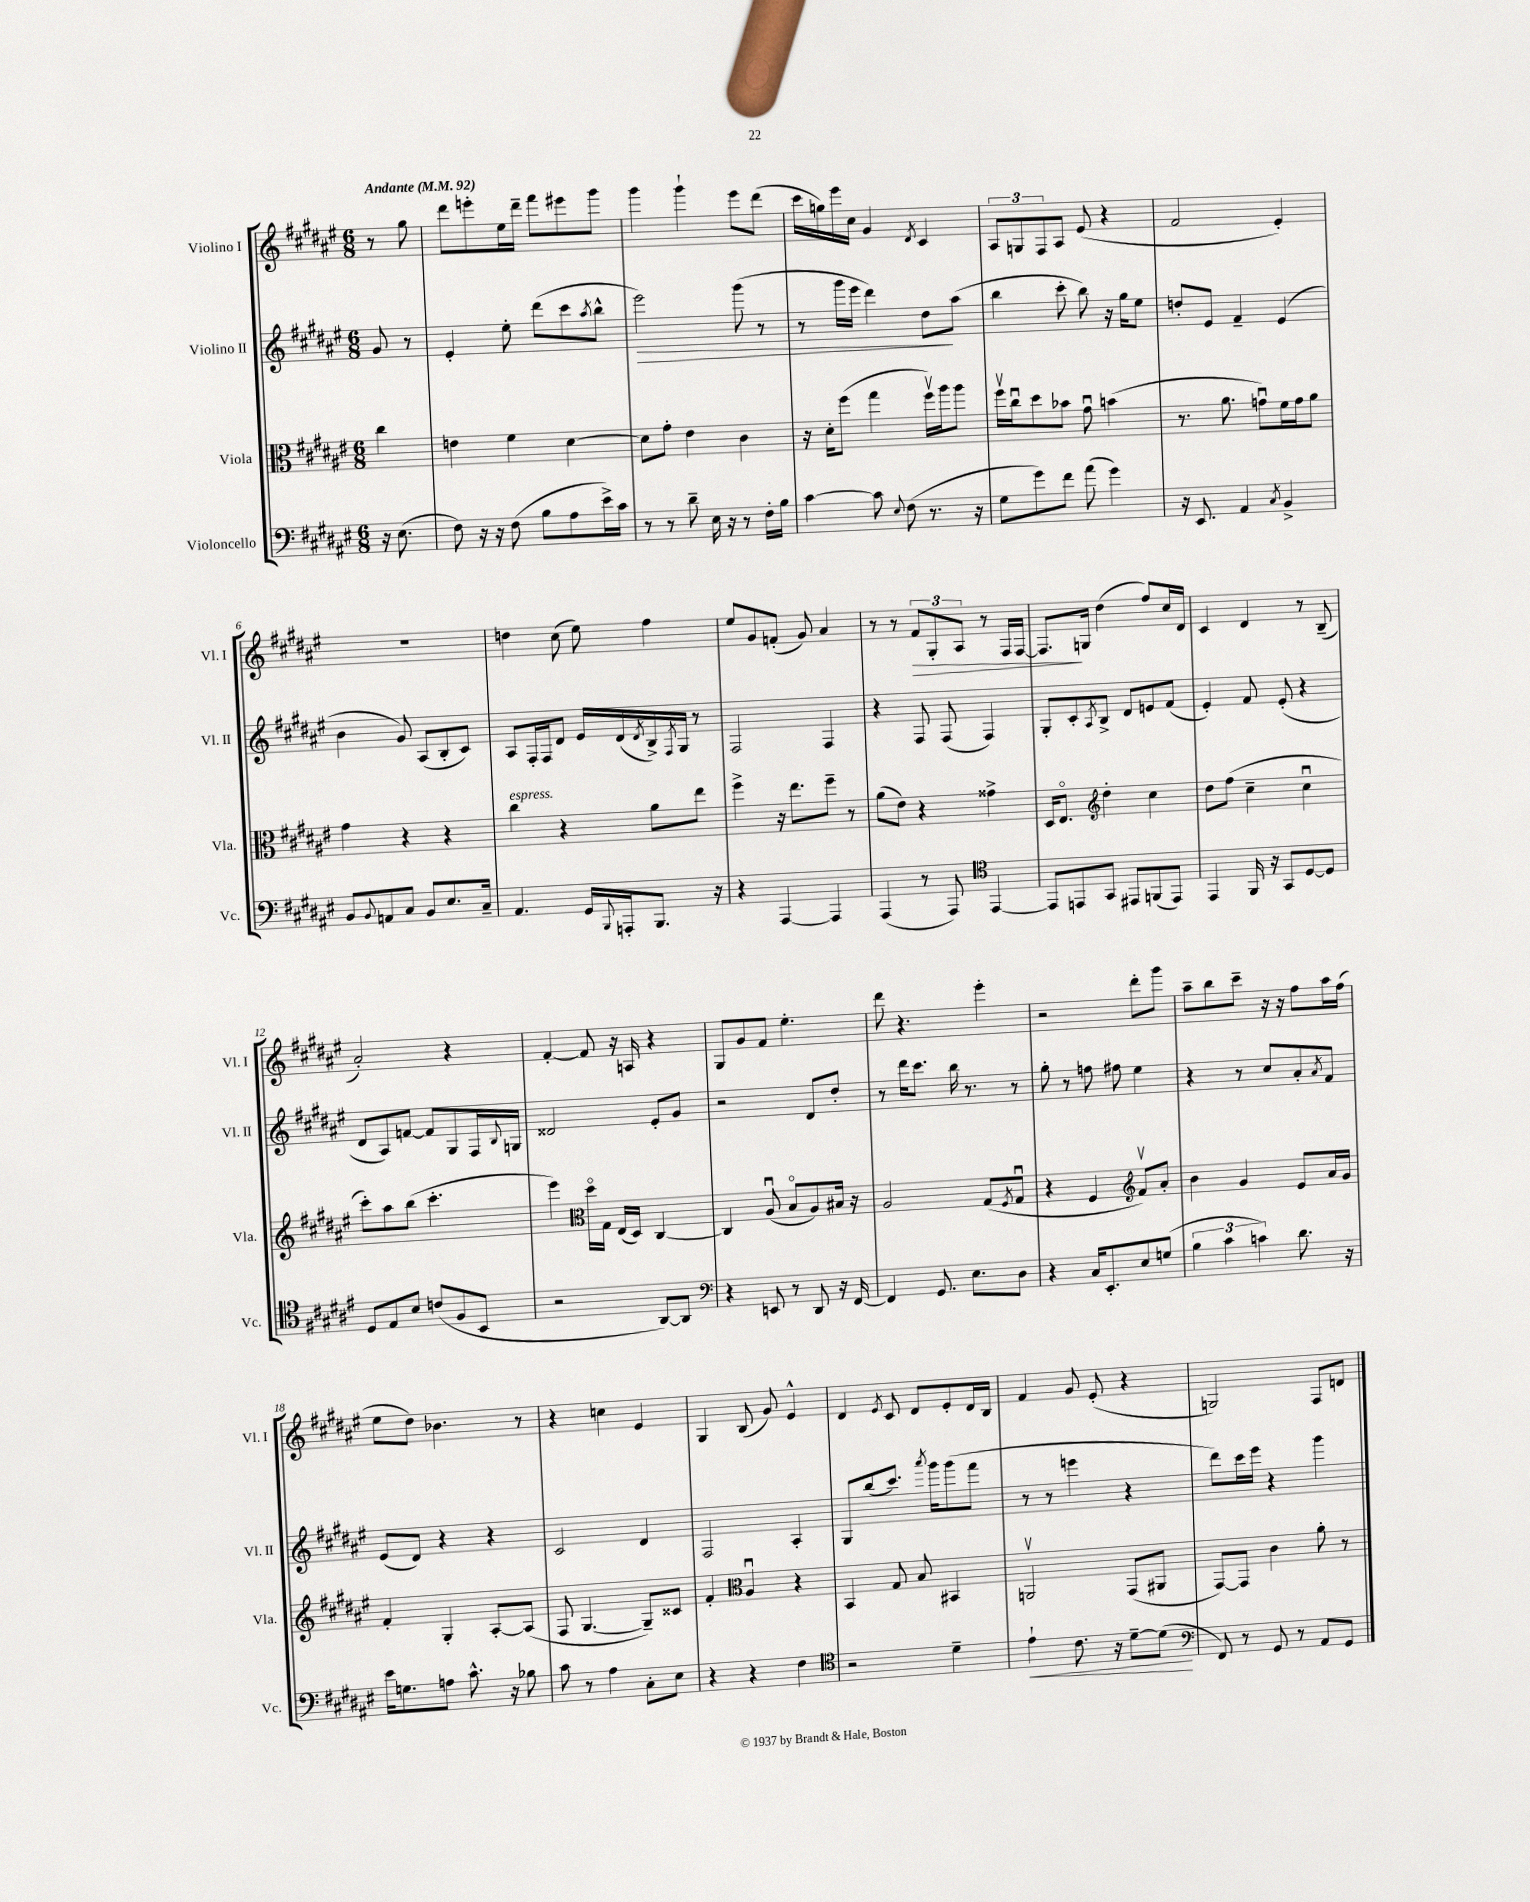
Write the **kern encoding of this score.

**kern	**kern	**kern	**kern
*staff4	*staff3	*staff2	*staff1
*clefF4	*clefC3	*clefG2	*clefG2
*k[f#c#g#d#a#e#]	*k[f#c#g#d#a#e#]	*k[f#c#g#d#a#e#]	*k[f#c#g#d#a#e#]
*M6/8	*M6/8	*M6/8	*M6/8
*MM92	*MM92	*MM92	*MM92
16r	4cc#	8g#	8r
(8.E#	.	.	.
.	.	8r	8gg#
=	=	=	=
8F#)	4e	4e#'	8ddd#
16r	.	.	8eee'
16r	.	.	.
(8F#	4f#	8ee#'	16ee#
.	.	.	16ddd#~
8B	.	(8ddd#	8fff#
8A#	[4d#	8ccc#	8eee#
.	.	8qaa#	.
16e#^)	.	8bb^^	8ggg#
16c#	.	.	.
=	=	=	=
8r	8d#]	2eee#)	4ggg#
8r	8g#'	.	.
8d#~	4e#	.	4ggg#`
16E#	.	.	.
16r	.	.	.
8r	4c#	(8ggg#	8eee#
16F#'	.	8r	(8ddd#
16B	.	.	.
=	=	=	=
[4c#	16r	8r	16ccc#
.	16d#'	.	16gg)
.	(8ff#	16ggg#	16eee#
.	.	16eee#	16cc#
8c#]	4gg#	4ddd#)	4g#
8qqE#	.	.	.
(8F#	.	.	.
.	.	.	8qd#
8.r	16ff#v)	8dd#	4c#
.	16aa#	.	.
.	8aa#	(8aa#	.
16r	.	.	.
=	=	=	=
8G#	16ff#v	4bb	12A#
.	16cc#u	.	.
.	.	.	12G
8g#)	8dd#	.	.
.	.	.	12F#
8f#	8b-	8ccc#'	8A#
(8a#	8g#u	8bb)	(8e#
4g#)	(4b	16r	4r
.	.	16gg#	.
.	.	8ee#	.
=	=	=	=
16r	8.r	8dd'	2f#
8.EE#	.	.	.
.	.	8e#	.
.	8.a#	.	.
4AA#	.	4f#~	.
.	8gu)	.	.
8qC#	.	.	.
4BB^	16f#	(4e#	4e#')
.	16g	.	.
.	8a#	.	.
=	=	=	=
8BB	4g#	4b	2.r
8qqBB	.	.	.
8AA	.	.	.
8C#	4r	8g#)	.
8BB	.	(8A#	.
8.E#	4r	8B'	.
.	.	8c#)	.
16C#~	.	.	.
=	=	=	=
4.AA#	4cc#	8A#	4dd
.	.	16F#'	.
.	.	16F#	.
.	4r	8d#	(8cc#
16GG#	.	16e#	8ee#)
8qqBBB	.	.	.
16AAA'	.	(16d#	.
.	.	8qd#	.
8.BBB	8a#	16B^)	4ff#
.	.	8qF#	.
.	.	16G#	.
.	8ee#	8r	.
16r	.	.	.
=	=	=	=
4r	4ff#^	2F#	8ee#
.	.	.	8g#
[4AAA#	16r	.	(8f'
.	8.ee#	.	.
.	.	.	8g#)
4AAA#]	8ff#~	4F#	4a#
.	8r	.	.
=	=	=	=
(4AAA#	(8a#	4r	8r
.	8e#)	.	8r
8r	4r	8F#	12f#
.	.	.	12G#'
8AAA#)	.	(8F#	.
.	.	.	12A#
*clefC4	*	*	*
[4EE#	4g##^	4F#)	8r
.	.	.	16F#
.	.	.	[16F#
=	=	=	=
8EE#]	16D#	8G#'	8.F#]
.	8.E#o	.	.
8EE	.	8c#'	.
.	.	.	16G
*	*clefG2	*	*
.	.	8qA#	.
8GG#	4dd#'	8B^	(4dd#
8EE#	.	8d#	.
(8FF	4cc#	8e	8ff#)
8EE#)	.	(8f#	16cc#
.	.	.	16d#
=	=	=	=
4EE#	8dd#	4e#')	4c#
.	(8ff#	.	.
16FF#	4cc#~	8f#	4d#
16r	.	.	.
8GG#	.	(8e#'	.
[8D#	4cc#u	4r	8r
8D#]	.	.	(8B~
=	=	=	=
8D#	8ccc#')	8d#	2a#')
8E#	8aa#	8A#)	.
8B	(8bb	[8f	.
(8c	4.ccc#'	8f]	.
8F#	.	8G#	4r
8BB	.	16F#	.
.	.	8qqB	.
.	.	16G	.
=	=	=	=
2r	4eee#)	2d##	[4f#'
*	*clefC3	*	*
.	16dd#o	.	8f#]
.	16G#	.	.
.	(16E#	.	16r
.	16D#)	.	16A
[8AA#)	[4C#	8e#'	4r
8AA#]	.	8g#	.
=	=	=	=
*clefF4	*	*	*
4r	4C#]	2r	8G#
.	.	.	8g#
8EE	(8A#u	.	8f#
8r	8Bo	.	4.ee#'
8DD#	8A#)	8d#	.
16r	16B#	8dd#'	.
[16FF#	16r	.	.
=	=	=	=
4FF#]	2A#	8r	8ddd#
.	.	16ddd#	4.r
.	.	8.ccc#	.
8.GG#	.	.	.
.	.	16bb	.
8.E#	.	8.r	.
.	(8G#	.	4eee#'
.	8qF#	.	.
8D#	8G#u	8r	.
=	=	=	=
4r	4r	8gg#'	2r
.	.	8r	.
16C#	4F#	8ff	.
8.EE#'	.	.	.
.	.	8ff#	.
*	*clefG2	*	*
8E#	8f#v)	4ee#	8ddd#'
(8G	8a#'	.	8ggg#
=	=	=	=
6B	4b	4r	8aa#~
.	.	.	8bb
6c#	.	.	.
.	4g#	8r	8ccc#~
6c)	.	.	.
.	.	8cc#	16r
.	.	.	16r
8.d#	8e#	8a#'	8ff#
.	.	8qa#	.
.	16a#	8f#	16aa#
16r	16g#	.	(16ff#
=	=	=	=
16e#	4f#'	(8e#	8ee#
8.G	.	.	.
.	.	8d#)	8dd#)
8A	4G#'	4r	4.b-
8.c#^^	.	.	.
.	[8A#'	4r	.
16r	.	.	.
8B-	(8A#]	.	8r
=	=	=	=
8c#	8F#	2c#	4r
8r	[4.G#	.	.
4A#	.	.	4cc
8C#'	8G#~])	4d#	4e#
8E#	8c##	.	.
=	=	=	=
4r	4f#'	2F#	4G#
*	*clefC3	*	*
4r	4A#u	.	(8B
.	.	.	8g#)
4F#	4r	4A#'	4e#^^
=	=	=	=
*clefC4	*	*	*
2r	4BB	8G#	4d#
.	.	(8bb	.
.	.	.	8qe#
.	8G#	8.ccc#)	8c#
.	8B	.	8d#
.	.	8qaaa#	.
.	.	16ggg#	.
4d#~	4BB#	(8ggg#	8e#'
.	.	8fff#	16d#
.	.	.	16B
=	=	=	=
4e#`	2AAv	8r	4f#
.	.	8r	.
8.c#	.	4eee	8g#
.	.	.	(8e#'
16r	.	.	.
[8d#~	(8GG#	4r	4r
(8d#]	8AA#	.	.
=	=	=	=
*clefF4	*	*	*
8FF#)	[8GG#)	8ddd#)	2G)
8r	8GG#]	16ccc#	.
.	.	16eee#	.
8GG#	4c#	4r	.
8r	.	.	.
8AA#	8a#'	4ggg#	8F#
8GG#	8r	.	8d
==	==	==	==
*-	*-	*-	*-
